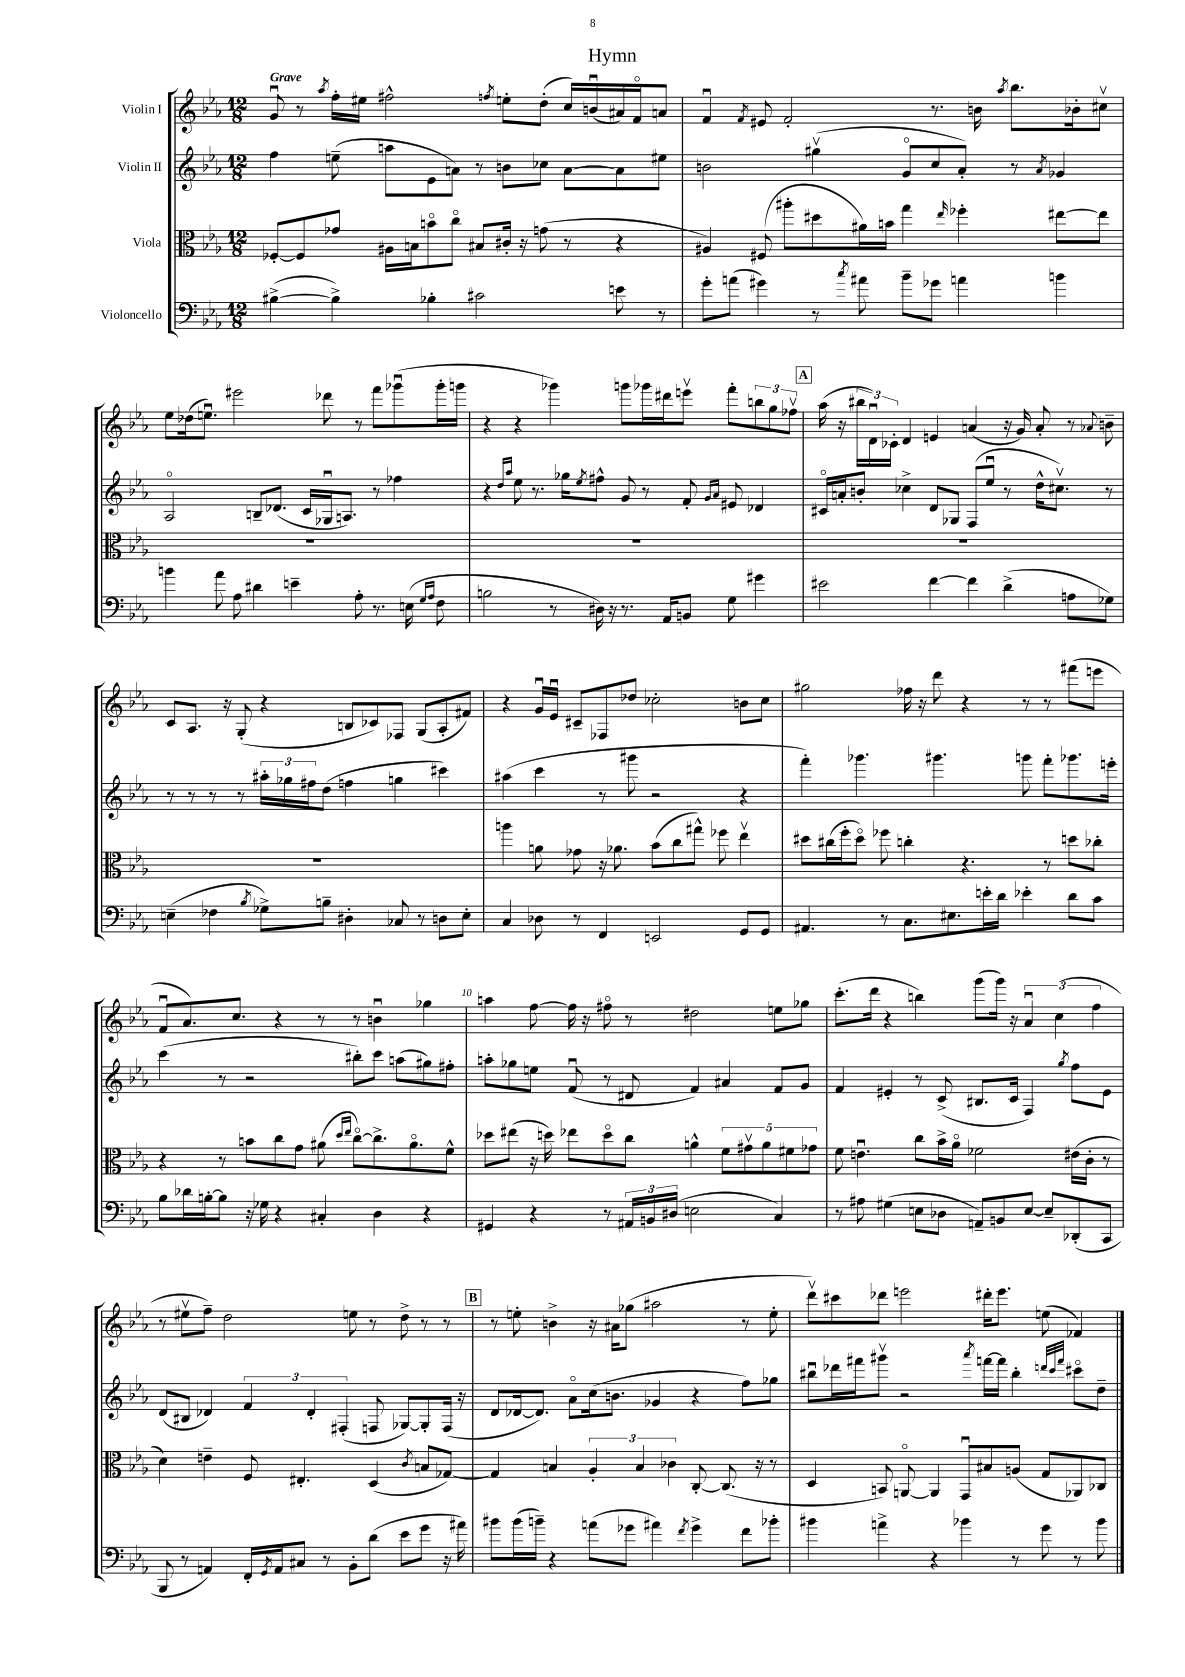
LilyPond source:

\header { title = "Hymn" }
<<
\new StaffGroup <<
\new Staff = "s0" \with { instrumentName = "Violin I" } {
    \clef treble \key ees \major \numericTimeSignature \time 12/8 \tempo "Grave"
    g'8\downbow r8 \acciaccatura { aes''8 } f''16-. eis''16 fis''2-^ \acciaccatura { f''8 } e''8-. d''8-.( c''16) b'16\downbow( ais'16) f'16\flageolet a'8 |
    f'4\downbow \acciaccatura { f'8 } eis'8 f'2-. r8. b'16 \acciaccatura { aes''8 } bes''8. bes'16-. cis''8\upbow |
    ees''8 des''16( e''8.\downbow) eis'''2 des'''8 r8 f'''8 ges'''8\downbow( ges'''16-. g'''16 |
    r4 r4 ges'''4) g'''8 ges'''16 dis'''16 e'''8\upbow f'''8-. \tuplet 3/2 { b''8 g''8 fes''8\upbow } |
    \mark \markup { \box "A" } aes''16( r16 \tuplet 3/2 { bis''16 d'16\downbow) ces'16-. } d'4 e'4 a'4( r16 g'16) a'8-. r8 \appoggiatura { aes'8 } b'8-- |
    c'8 aes8. r16 g8-.( r4 b8 ces'8) fes8 g8( aes8-. fis'8) |
    r4 g'16\downbow ees'16\downbow cis'8-- fes8 des''8 ces''2-. b'8 ces''8 |
    gis''2 fes''16 r16 d'''8 r4 r8 r8 fis'''8( e'''8 |
    f'8\downbow aes'8.) c''8. r4 r8 r8 b'4\downbow ges''4 |
    a''4 f''8~ f''16 r16 fis''8\flageolet r8 dis''2 e''8 ges''8 |
    c'''8.-.( d'''16 r4 b''4) g'''8( g'''16) r16 \tuplet 3/2 { aes'4\downbow c''4( f''4 } |
    r8 eis''8\upbow f''8--) d''2 e''8 r8 d''8-> r8 r8 |
    \mark \markup { \box "B" } r8 e''8-. b'4-> r16 ais'16 ges''8( ais''2 r8 e''8-. |
    d'''8\upbow) cis'''8 des'''8 e'''2 dis'''16-. e'''8. e''8( fes'4) \bar "|." |
}
\new Staff = "s1" \with { instrumentName = "Violin II" } {
    \clef treble \key ees \major \numericTimeSignature \time 12/8
    f''4 e''8--( a''8 ees'8 a'8) r8 b'8 ces''8 a'8~ a'8 eis''8 |
    b'2 gis''4\upbow( g'8\flageolet c''8 aes'8-.) r8 \acciaccatura { aes'8 } ges'4 |
    aes2\flageolet b8-- des'8.( c'16 ges16\downbow a8.) r8 fes''4 |
    r4 \grace { d''16 aes''16 } ees''8 r8. ges''16 \acciaccatura { ees''8 } fis''8-^ g'8 r8 f'8-. \grace { g'16 aes'16 } eis'8 des'4 |
    \mark \markup { \box "A" } cis'16\flageolet a'16-. b'8-. ces''4-> d'8 ges8 f8( ees''8\downbow r8 d''16-^ cis''8.\upbow) r8 |
    r8 r8 r8 r8 \tuplet 3/2 { ais''16-. ges''16 fis''16 } d''8( f''4 g''4 cis'''4) |
    ais''4( c'''4 r8 gis'''8 r2 r4 |
    f'''4-.) ges'''4. gis'''4. g'''8 f'''8-. ges'''8. e'''16-. |
    c'''4( r8 r2 bis''8-.) c'''8 a''8( gis''8) fis''8-. |
    a''8-. ges''8 e''8 f'8\downbow( r8 dis'8 f'4) ais'4 f'8 g'8 |
    f'4 eis'4-. r8 c'8->( bis8. c'16 f4) \acciaccatura { g''8 } f''8 eis'8 |
    d'8( bis8 des'4) \tuplet 3/2 { f'4 des'4-. fis4-.( } f8 ges8~) ges8-. f16( r16 |
    \mark \markup { \box "B" } d'8 des'16~ des'8.) aes'8\flageolet c''16( b'8. ges'4 r4 f''8) ges''8 |
    bis''8\downbow des'''16 fis'''16 gis'''8\upbow r2 \acciaccatura { aes'''8 } f'''16~ f'''16 bis''4-. \grace { d'''32 c'''32 f'''32 } cis'''8\flageolet d''8-- \bar "|." |
}
\new Staff = "s2" \with { instrumentName = "Viola" } {
    \clef alto \key ees \major \numericTimeSignature \time 12/8
    fes8~-. fes8 ges'8 ais16 b16 b'8\flageolet c''8\flageolet bis8 cis'16-. r16 g'8( r8 r4 |
    ais4) fis8( ais''8-. dis''8 ais'16) b'16 g''4 \grace { ees''16 } fes''4-. eis''8~ eis''8 |
    R1. |
    R1. |
    \mark \markup { \box "A" } R1. |
    R1. |
    a''4 a'8 ges'8 r16 aes'8. bes'8( c''8 gis''8-^) fes''8 ees''4\upbow |
    dis''8 cis''16( f''16-. dis''8\flageolet) fes''8 c''4-. r4. r8 d''8 ces''8-. |
    r4 r8 b'8 c''8 g'8 ais'8( \grace { d''16 ees''16 } c''8~\flageolet) c''8.-> ais'8.\flageolet f'8-^ |
    des''8 eis''8( r16 d''16) ees''8 d''8\flageolet c''8 a'4-^ \tuplet 5/4 { f'8 gis'8\upbow a'8 fis'8 ges'8 } |
    f'8 e'4.\downbow c''8 bes'16-> aes'16\flageolet fes'2 eis'16( c'16-. r8 |
    d'4) e'4-- f8 eis4.-. d4( \acciaccatura { c'8 } b8 ges8~) |
    \mark \markup { \box "B" } ges4 b4 \tuplet 3/2 { aes4-. b4 ces'4 } c8~-. c8.( r16 r8 |
    d4 b,8) a,8~\flageolet a,4 g,8\downbow bis8 a8( g8 aes,8) ces8 \bar "|." |
}
\new Staff = "s3" \with { instrumentName = "Violoncello" } {
    \clef bass \key ees \major \numericTimeSignature \time 12/8
    bis4~->( bis4->) bes4-. cis'2 e'8 r8 |
    g'8-. a'8( gis'4) r8 \acciaccatura { c''8 } ais'8 bes'8-- ges'8 a'4 b'4 |
    b'4 aes'8 aes8 dis'4 e'4-- aes8-. r8. e16( \grace { g16 aes16 } f8 |
    b2 r8 dis16) r16 r8. aes,16 b,8 g8 gis'4 |
    \mark \markup { \box "A" } eis'2 f'4~ f'4 d'4->( a8 ges8) |
    e4--( fes4 \acciaccatura { bes8 } ges8->) b8-- dis4-. ces8 r8 d8 e8-. |
    c4 des8 r8 f,4 e,2 g,8 g,8 |
    ais,4. r8 c8. eis8. e'16-. d'16 ees'4-. d'8 c'8 |
    bes8 des'16 b16~-. b8 r16 ges16 r4 cis4-. d4 r4 |
    gis,4 r4 r8 \tuplet 3/2 { ais,16 b,16 dis16( } e2 c4) |
    r8 ais8 gis4( e8 des8 a,8--) b,8 e8~ e8-- des,8-.( c,8 |
    bes,,8 r8 a,4) f,16-. \acciaccatura { g,8 } a,16 cis8 r8 bes,8-. d'8( ees'8 g'8 r16 ais'16) |
    \mark \markup { \box "B" } bis'8 bis'16( b'16--) r4 a'8( ges'8 ais'4) \acciaccatura { f'8 } ges'4-> f'8 bes'8-. |
    bis'4 a'4-> r4 bes'4 r8 g'8 r8 bes'8 \bar "|." |
}
>>
>>
\layout { \context { \Score \override BarNumber.break-visibility = ##(#f #t #t) barNumberVisibility = #(every-nth-bar-number-visible 5) } }
